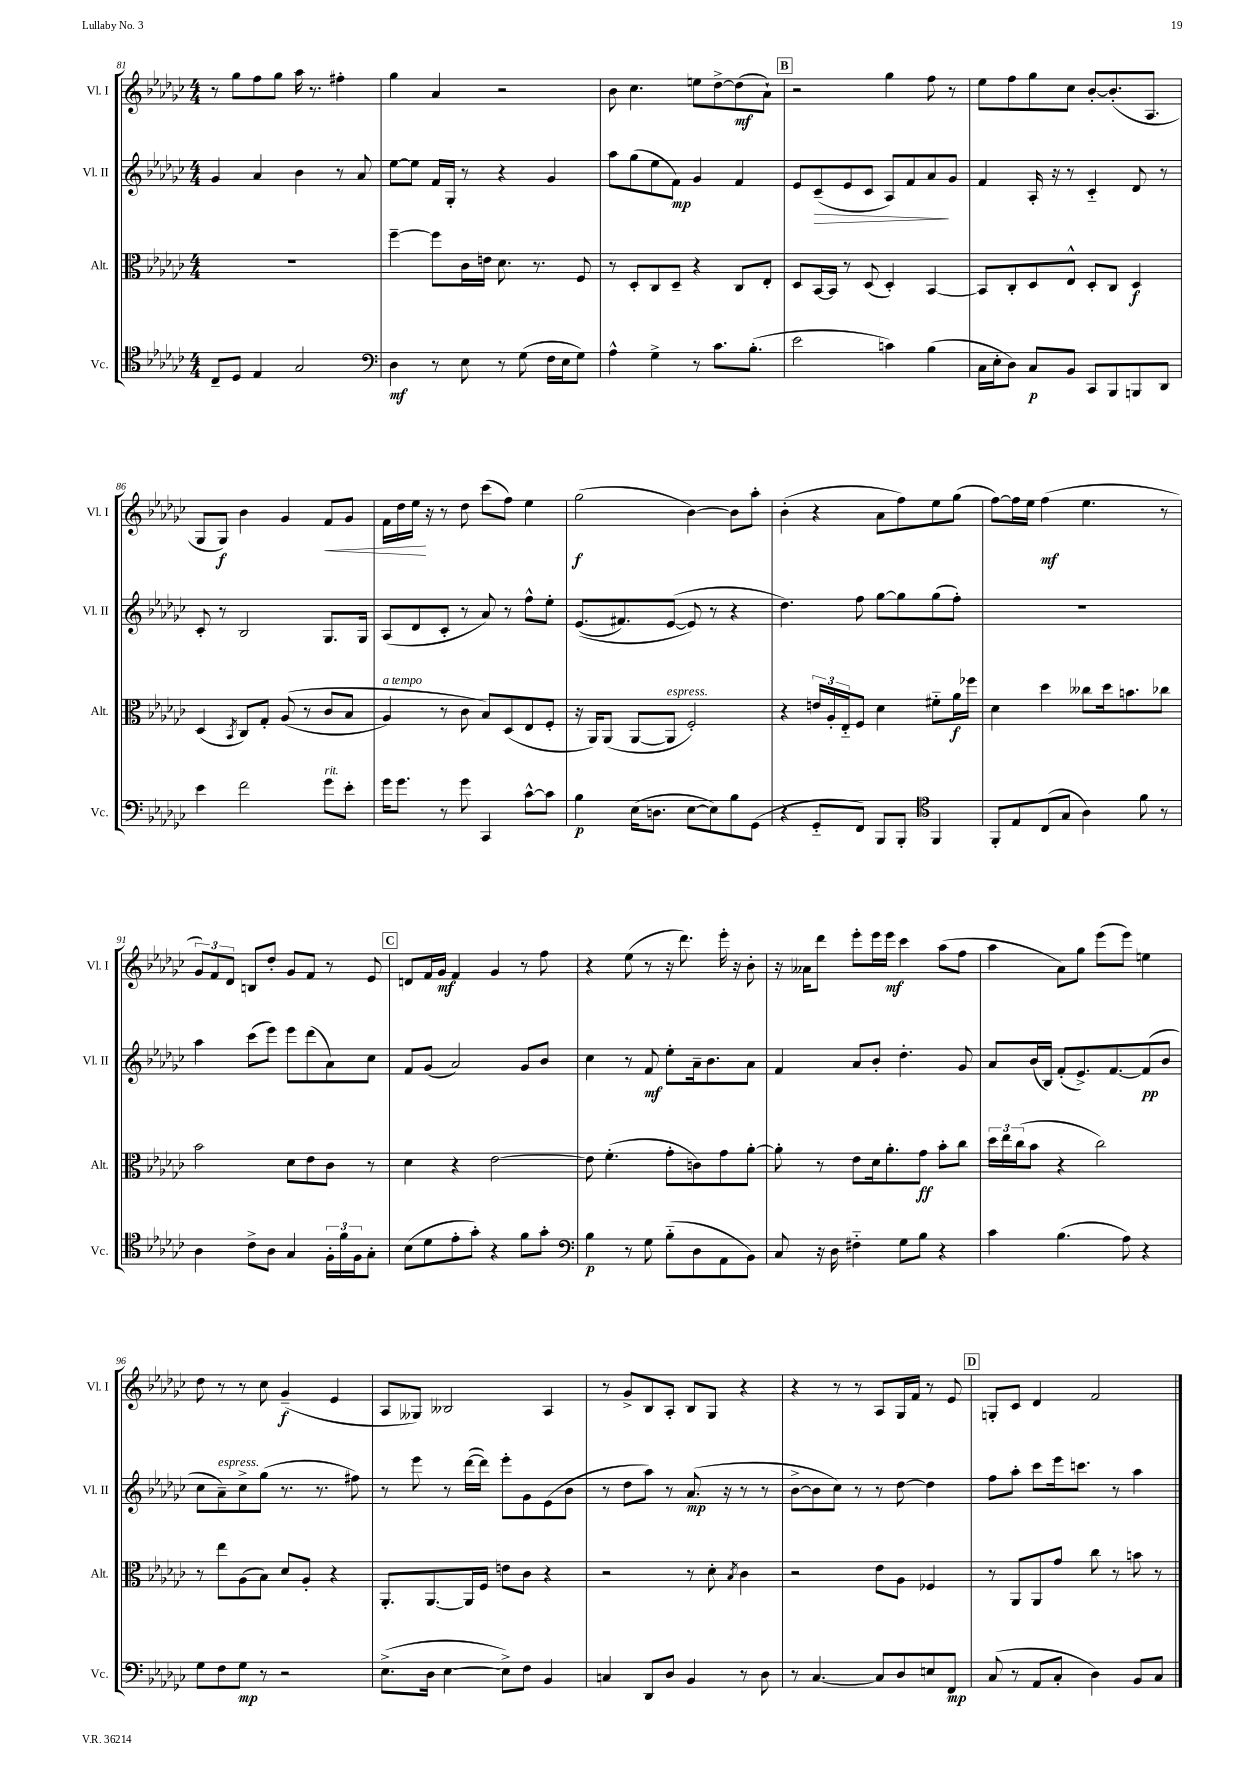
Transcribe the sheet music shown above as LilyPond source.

<<
\new StaffGroup <<
\new Staff = "s0" \with { instrumentName = "Vl. I" shortInstrumentName = "Vl. I" } {
    \clef treble \key ges \major \numericTimeSignature \time 4/4
    r8 ges''8 f''8 ges''8 aes''16 r8. fis''4-. |
    ges''4 aes'4 r2 |
    bes'8 ces''4. e''8 des''8~-> des''8\mf( aes'8-!) |
    \mark \markup { \box "B" } r2 ges''4 f''8 r8 |
    ees''8 f''8 ges''8 ces''8 bes'8~-. bes'8.-.( aes8. |
    ges8 ges8\f) bes'4 ges'4 f'8\< ges'8 |
    f'16 des''16 ees''16\! r16 r8 des''8 ces'''8( f''8) ees''4 |
    ges''2\f( bes'4~) bes'8 aes''8-. |
    bes'4-.( r4 aes'8 f''8) ees''8 ges''8( |
    f''8~) f''16 ees''16 f''4\mf( ees''4. r8 |
    \tuplet 3/2 { ges'8) f'8 des'8 } b8 des''8-. ges'8 f'8 r8 ees'8 |
    \mark \markup { \box "C" } d'8 f'16 ges'16\mf f'4 ges'4 r8 f''8 |
    r4 ees''8( r8 r16 des'''8.) ees'''16-. r16 bes'8-. |
    r16 aeses'16 des'''8 ees'''8-. ees'''16 ees'''16\mf ces'''4 aes''8( f''8 |
    aes''4 aes'8) ges''8 ees'''8( ees'''8) e''4 |
    des''8 r8 r8 ces''8 ges'4--\f( ees'4 |
    aes8 geses8) beses2 aes4 |
    r8 ges'8-> bes8 aes8-. bes8 ges8 r4 |
    r4 r8 r8 aes8 ges16 f'16 r8 ees'8 |
    \mark \markup { \box "D" } g8-. ces'8 des'4 f'2 \bar "|." |
}
\new Staff = "s1" \with { instrumentName = "Vl. II" shortInstrumentName = "Vl. II" } {
    \clef treble \key ges \major \numericTimeSignature \time 4/4
    ges'4 aes'4 bes'4 r8 aes'8 |
    ees''8~ ees''8 f'16 ges16-. r8 r4 ges'4 |
    aes''8 ges''8( ees''8 f'8\mp) ges'4 f'4 |
    \mark \markup { \box "B" } ees'8 ces'8--\>( ees'8 ces'8 aes8) f'8 aes'8\! ges'8 |
    f'4 aes16-. r16 r8 ces'4-_ des'8 r8 |
    ces'8-. r8 bes2 ges8. ges16 |
    aes8( des'8 ces'8-. r8 aes'8) r8 f''8-^ ees''8-. |
    ees'8.(\( fis'8.) ees'8~( ees'8\) r8 r4 |
    des''4.) f''8 ges''8~ ges''8 ges''8( f''8-.) |
    r1 |
    aes''4 ces'''8( ees'''8) ees'''8 des'''8( aes'8) ces''8 |
    \mark \markup { \box "C" } f'8 ges'8( aes'2) ges'8 bes'8 |
    ces''4 r8 f'8\mf ees''8-. aes'16-- bes'8. aes'8 |
    f'4 aes'8 bes'8-. des''4.-. ges'8 |
    aes'8 bes'16( bes16) f'8-.( ees'8.->) f'8.~ f'8\pp( bes'8 |
    ces''8 aes'8--^\markup { \italic "espress." }) ces''8-> ges''8( r8. r8. fis''8) |
    r8 ees'''8 r8 des'''16~( des'''16) ees'''8-. ges'8 ees'8( bes'8 |
    r8 des''8 aes''8) r8 aes'8.\mp( r16 r8 r8 |
    bes'8~-> bes'8 ces''8) r8 r8 des''8~ des''4 |
    \mark \markup { \box "D" } f''8 aes''8-. ces'''8 ees'''16 c'''8. r8 aes''4 \bar "|." |
}
\new Staff = "s2" \with { instrumentName = "Alt." shortInstrumentName = "Alt." } {
    \clef alto \key ges \major \numericTimeSignature \time 4/4
    R1 |
    f''4~-- f''8 ces'16 e'16 des'8. r8. f8 |
    r8 des8-. ces8 des8-- r4 ces8 ees8-. |
    \mark \markup { \box "B" } des8 bes,16~ bes,16 r8 des8( des4-.) bes,4~ |
    bes,8 ces8-. des8 ees8-^ des8-. ces8 des4\f |
    des4( \acciaccatura { bes,8 } ces8) ges8-. aes8(\( r8 ces'8 bes8 |
    aes4^\markup { \italic "a tempo" }) r8 ces'8 bes8\) des8( ees8 f8-. |
    r16 aes,16) aes,8( aes,8~ aes,8^\markup { \italic "espress." } f2-.) |
    r4 \tuplet 3/2 { e'16 aes16-. ees16-_ } f8 des'4 fis'8-_ aes'16\f fes''16 |
    des'4 des''4 ceses''8 des''16 b'8. ces''8 |
    bes'2 des'8 ees'8 ces'8 r8 |
    \mark \markup { \box "C" } des'4 r4 ees'2~ |
    ees'8 f'4.-.( ges'8-. c'8) ges'8 aes'8~-. |
    aes'8-. r8 ees'8 des'16 aes'8.-. ges'8\ff bes'8-. ces''8 |
    \tuplet 3/2 { des''16 ees''16 ces''16( } bes'8 r4 ces''2) |
    r8 ees''8 aes8( bes8) des'8 aes8-. r4 |
    aes,8.-. aes,8.~ aes,16 f16 e'8 ces'8 r4 |
    r2 r8 des'8-. \acciaccatura { bes8 } ces'4 |
    r2 ees'8 aes8 fes4 |
    \mark \markup { \box "D" } r8 aes,8 aes,8 ges'8 ces''8 r8 b'8 r8 \bar "|." |
}
\new Staff = "s3" \with { instrumentName = "Vc." shortInstrumentName = "Vc." } {
    \clef tenor \key ges \major \numericTimeSignature \time 4/4
    ces8-- des8 ees4 ges2 |
    \clef bass des4\mf r8 ees8 r8 ges8( f16 ees16 ges8) |
    aes4-^ ges4-> r8 ces'8. bes8.-.( |
    \mark \markup { \box "B" } ees'2 c'4) bes4( |
    ces16 ees16-. des8) ces8\p bes,8 ces,8 bes,,8 b,,8 des,8 |
    ees'4 f'2 ges'8^\markup { \italic "rit." } ees'8-. |
    ges'16 ges'8. r8 ges'8 ces,4 ces'8~-^ ces'8 |
    bes4\p ees16( d8. ees8~ ees8) bes8 ges,8( |
    r4 ges,8-_ f,8) bes,,8 bes,,8-. \clef tenor f,4 |
    f,8-. ees8 ces8( ges8 aes4) f'8 r8 |
    aes4 ces'8-> aes8 ges4 \tuplet 3/2 { f16-. f'16 f16 } ges8-. |
    \mark \markup { \box "C" } bes8( des'8 ees'8-. ges'8-.) r4 f'8 ges'8-. |
    \clef bass bes4\p r8 ges8 bes8-_( des8 aes,8 bes,8) |
    ces8 r16 des16 fis4-_ ges8 bes8 r4 |
    ces'4 bes4.( aes8) r4 |
    ges8 f8 ges8\mp r8 r2 |
    ees8.->( des16 ees4~ ees8->) f8 bes,4 |
    c4 des,8 des8 bes,4 r8 des8 |
    r8 ces4.~ ces8 des8 e8 f,8\mp |
    \mark \markup { \box "D" } ces8( r8 aes,8 ces8-. des4) bes,8 ces8 \bar "|." |
}
>>
>>
\layout { \context { \Score currentBarNumber = #81 } }
